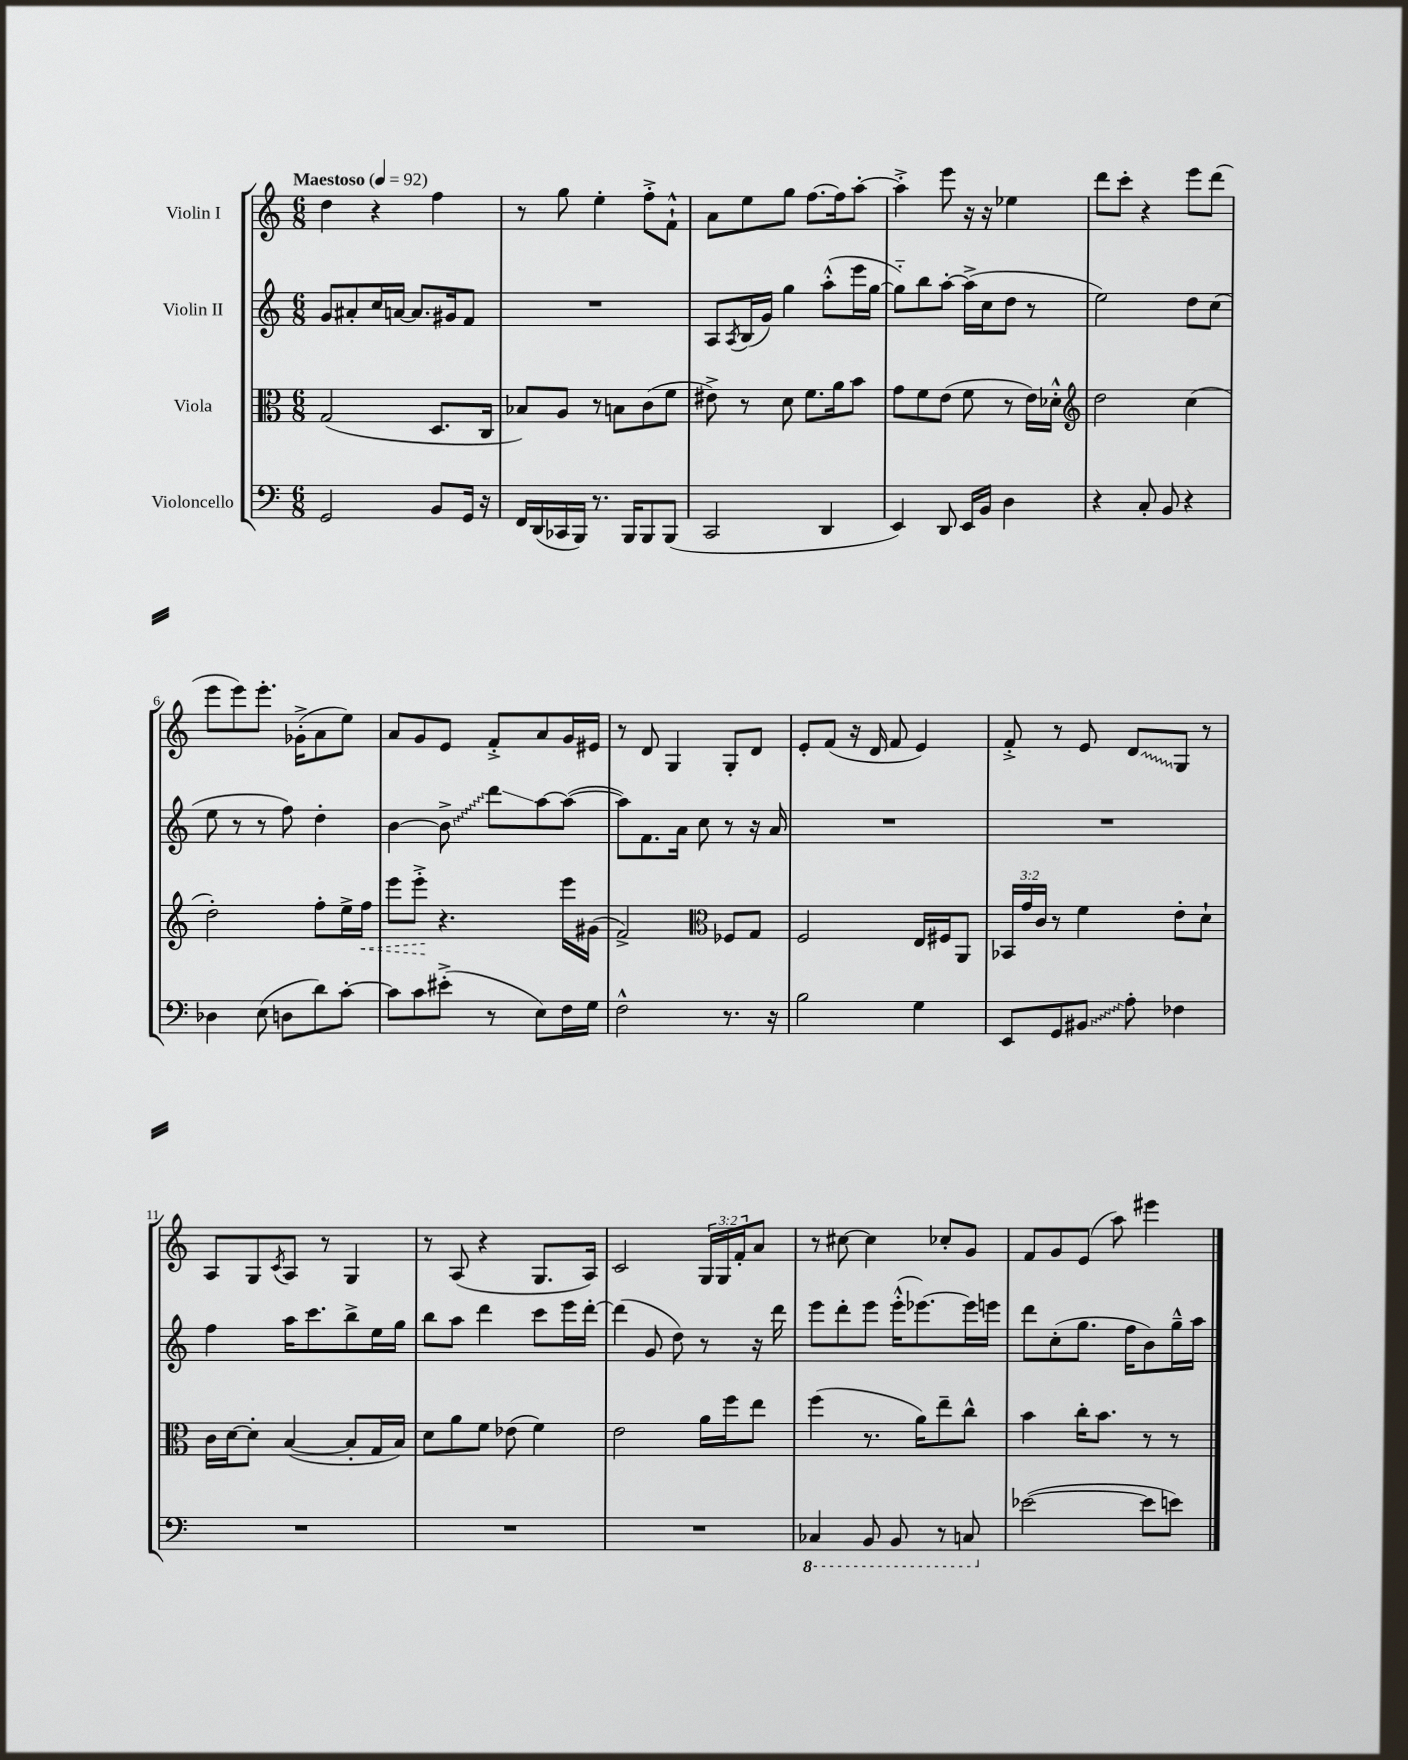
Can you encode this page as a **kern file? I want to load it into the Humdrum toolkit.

**kern	**kern	**kern	**kern
*staff4	*staff3	*staff2	*staff1
*clefF4	*clefC3	*clefG2	*clefG2
*k[]	*k[]	*k[]	*k[]
*M6/8	*M6/8	*M6/8	*M6/8
*MM92	*MM92	*MM92	*MM92
2GG	(2G	8g	4dd
.	.	8a#'	.
.	.	16cc	4r
.	.	[16a	.
.	.	8.a]	.
8BB	8.D	.	4ff
.	.	16g#	.
16GG	.	8f	.
16r	16C	.	.
=	=	=	=
16FF	8B-)	2.r	8r
(16DD	.	.	.
16CC-	8A	.	8gg
16BBB)	.	.	.
8.r	8r	.	4ee'
.	8B	.	.
16BBB	.	.	.
8BBB	(8c	.	8ff'^
(8BBB	8f	.	8f`^^
=	=	=	=
2CC	8e#^)	8A	8a
.	.	8qA	.
.	8r	(16B	8ee
.	.	16g)	.
.	8d	4gg	8gg
.	8.f	.	[8.ff
4DD	.	(8aa'^^	.
.	16a	.	16ff]
.	8b	16eee	[8aa'
.	.	[16gg	.
=	=	=	=
4EE)	8g	8gg'~])	4aa'^]
.	8f	8bb	.
8DD	(8e	[8aa'	8eee
16EE	8f	(16aa^]	16r
16BB	.	16cc	16r
4D	8r	8dd	4ee-
.	16e)	8r	.
.	16d-'^^	.	.
=	=	=	=
*	*clefG2	*	*
4r	2dd	2ee)	8ddd
.	.	.	8ccc'
8C'	.	.	4r
8BB	.	.	.
4r	(4cc	8dd	8eee
.	.	(8cc	(8ddd
=	=	=	=
4D-	2dd')	8ee	8eee
.	.	8r	8eee)
(8E	.	8r	8.eee'
8D	.	8ff)	.
.	.	.	(16g-'^
8d)	8ff'	4dd'	8a
[8c'	16ee^	.	8ee)
.	16ff	.	.
=	=	=	=
8c]	8eee	[4b	8a
8c	8eee'^	.	8g
(8e#'^	4.r	8b^]	8e
8r	.	8ddd	8f'^
8E)	.	[8aa	8a
16F	16eee	(8aa_	16g
16G	(16g#	.	16e#
=	=	=	=
2F^^	2f^)	8aa])	8r
.	.	8.f	8d
.	.	.	4G
.	.	16a	.
.	.	8cc	.
*	*clefC3	*	*
8.r	8F-	8r	8G'
.	8G	16r	8d
16r	.	16a	.
=	=	=	=
2B	2F	2.r	8e'
.	.	.	(8f
.	.	.	16r
.	.	.	16d
.	.	.	8f
4G	16E	.	4e)
.	16F#	.	.
.	8AA	.	.
=	=	=	=
8EE	24BB-	2.r	8f'^
.	24g	.	.
.	24c	.	.
8GG	8r	.	8r
8BB#	4f	.	8e
8A'	.	.	8d
4F-	8e'	.	8G
.	8d`	.	8r
=	=	=	=
2.r	16c	4ff	8A
.	[16d	.	.
.	8d']	.	8G
.	.	.	8qc
.	([4B	16aa	8A
.	.	8.ccc	.
.	.	.	8r
.	8B']	8bb^	4G
.	16G	16ee	.
.	16B)	16gg	.
=	=	=	=
2.r	8d	8bb	8r
.	8a	8aa	(8A
.	8f	4ddd	4r
.	(8e-	.	.
.	4f)	8ccc	8.G
.	.	16eee	.
.	.	[16ddd'	16A)
=	=	=	=
2.r	2e	(4ddd]	2c
.	.	8g	.
.	.	8dd)	.
.	16a	8r	24G
.	.	.	24G
.	16ff	.	.
.	.	.	24f'
.	8ee	16r	8a
.	.	16ddd	.
=	=	=	=
4CC-	(4ff	8eee	8r
.	.	8ddd'	[8cc#
8BBB	8.r	8eee	4cc#]
8BBB	.	(16eee'^^	.
.	16a)	[8.eee-)	.
8r	8ee~	.	8cc-'
8CC	8cc^^	16eee-]	8g
.	.	16eee	.
=	=	=	=
([2e-	4b	8ddd	8f
.	.	(8cc'	8g
.	16cc'	8.gg	(8e
.	8.b	.	.
.	.	.	8aa)
.	.	16ff	.
8e-]	8r	8b)	4eee#
8e)	8r	16gg~^^	.
.	.	16aa	.
==	==	==	==
*-	*-	*-	*-
